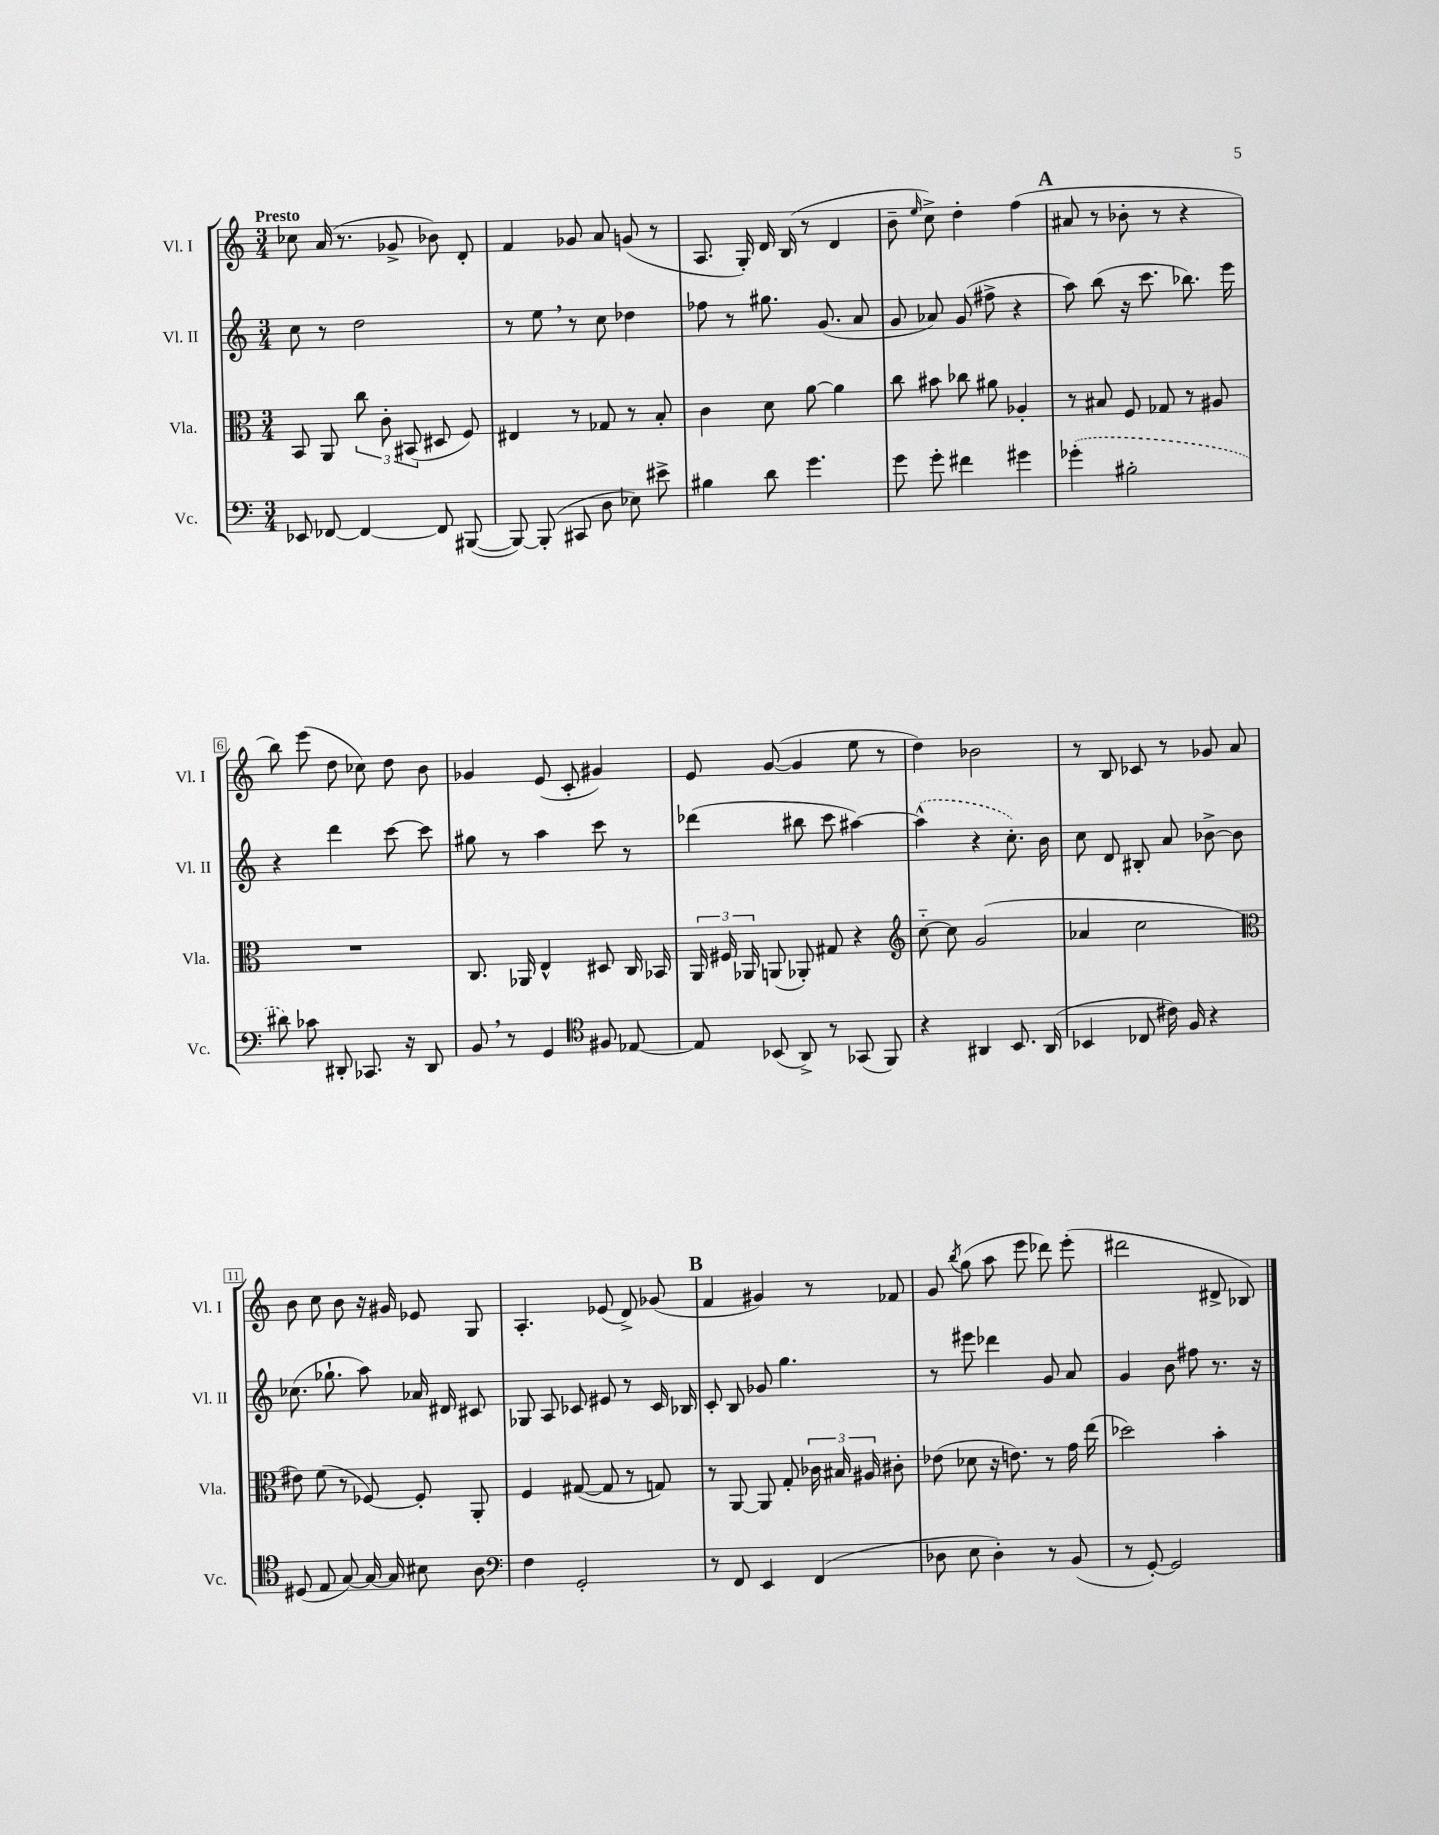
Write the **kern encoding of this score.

**kern	**kern	**kern	**kern
*staff4	*staff3	*staff2	*staff1
*clefF4	*clefC3	*clefG2	*clefG2
*k[]	*k[]	*k[]	*k[]
*M3/4	*M3/4	*M3/4	*M3/4
8EE-	8BB	8cc	8cc-
[8FF-	8AA	8r	(16a
.	.	.	8.r
4FF-_	12cc	2dd	.
.	12c'	.	.
.	.	.	8g-^
.	(12BB#	.	.
8FF-]	8D#	.	8b-)
([8BBB#	8F)	.	8d'
=	=	=	=
8BBB#_)	4E#	8r	4f
(8BBB#']	.	8ee	.
8CC#	8r	8r	8g-
8D	8G-	8cc	8a
8E-)	8r	4dd-	(8g
8e#^	8B'	.	8r
=	=	=	=
4B#	4c	8ff-	8.A
.	.	8r	.
.	.	.	16G')
8d	8d	8.gg#	16d
.	.	.	(16B
4.g	[8a	.	8r
.	.	(8.g	.
.	4a]	.	4d
.	.	8a	.
=	=	=	=
8g	8cc	8g	8b~
.	.	.	16qqee
8g'	8b#	8a-)	8cc^)
4f#	8cc-	(8g	4dd'
.	8a#	8ff#^	.
4g#	4A-'	4r	(4ff
=	=	=	=
(4g-'	8r	8aa)	8a#
.	8B#	(8bb	8r
2B#'	8F	16r	8b-'
.	.	8.ccc	.
.	8G-	.	8r
.	8r	8.bb-)	4r
.	8A#	.	.
.	.	16eee	.
=	=	=	=
8d#)	2.r	4r	8bb)
8c-	.	.	(8eee
8DD#'	.	4ddd	8dd
8.CC-	.	.	8cc-)
.	.	[8ccc	8dd
16r	.	.	.
8DD#	.	8ccc]	8b
=	=	=	=
8BB	8.C	8gg#	4g-
8r	.	8r	.
.	16AA-	.	.
4GG	4E^^	4aa	(8e
.	.	.	8c'
*clefC4	*	*	*
8F#	8D#	8ccc	4g#)
[8E-	16C	8r	.
.	16BB-	.	.
=	=	=	=
8E-]	24AA	(4ddd-	8e
.	24F#	.	.
.	24AA-	.	.
(8BB-	(8AA	.	([8g
8AA^)	8AA-')	8bb#	4g]
8r	8G#	8ccc	.
(8GG-	4r	[4aa#)	8ee
8FF)	.	.	8r
=	=	=	=
*	*clefG2	*	*
4r	[8cc'~	(4aa#^^]	4dd)
.	8cc]	.	.
4AA#	(2g	4r	2b-
8.BB	.	8.cc')	.
(16AA#	.	16b	.
=	=	=	=
4BB-	4a-	8cc	8r
.	.	8d	8B
8C-	2cc	8B#'	8c-
16c#)	.	8a	8r
16F	.	.	.
4r	.	[8b-^	8g-
.	.	8b-]	8a
=	=	=	=
*	*clefC3	*	*
(8D#	8e#)	(8.cc-	8b
8E	(8f	.	8cc
.	.	8.gg-`	.
[8G)	8r	.	8b
16G_	[8F-)	8aa)	16r
16G]	.	.	16g#
8B#	8F-']	16a-	8e-
.	.	16d#	.
8A	8AA'	8c#	8G
=	=	=	=
*clefF4	*	*	*
4F	4F	8G-	4.A'
.	.	8A	.
2GG'	([8G#	8c-	.
.	8G#]	8e#	(8e-
.	8r	8r	8d^)
.	8G)	16c-	(8g-
.	.	16B-	.
=	=	=	=
8r	8r	8c'	4f
8FF	[8AA	8B	.
4EE	8AA]	8g-	4g#)
.	8G'	4.gg	.
(4FF	24c-	.	8r
.	24B#	.	.
.	24A#	.	.
.	8c#'	.	8f-
=	=	=	=
8D-	(8e-	8r	8g
.	.	.	8qbb
8E	8d-	8eee#	(8gg
4D-')	16r	4ddd-	8aa
.	8.e)	.	.
.	.	.	8eee
8r	8r	8g	8ddd-)
(8BB	16g	8a	(8eee'
.	(16ee	.	.
=	=	=	=
8r	2dd-)	4g	2ddd#
[8GG')	.	.	.
2GG]	.	8b	.
.	.	8ff#	.
.	4b'	8.r	8d#^
.	.	.	8B-)
.	.	16r	.
==	==	==	==
*-	*-	*-	*-
